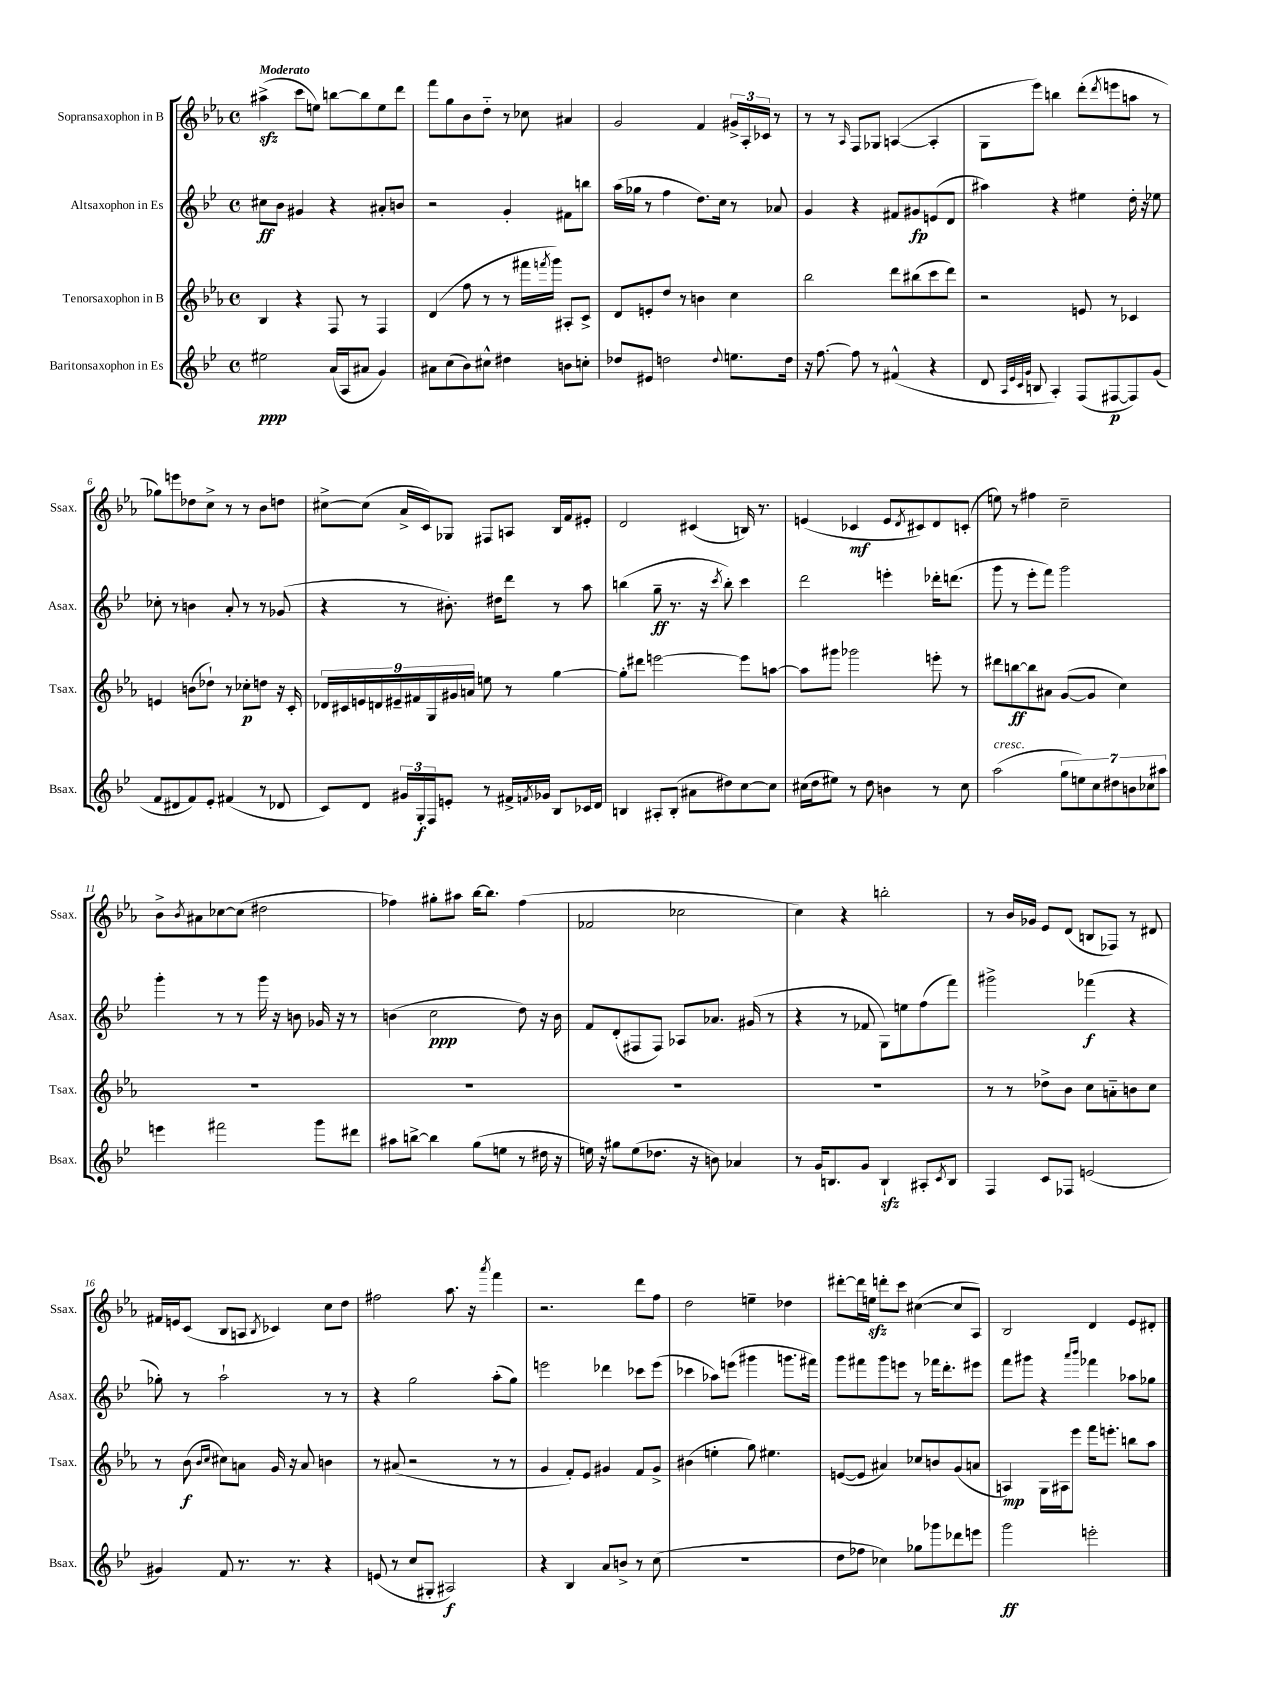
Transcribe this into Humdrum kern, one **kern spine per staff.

**kern	**kern	**kern	**kern
*staff4	*staff3	*staff2	*staff1
*clefG2	*clefG2	*clefG2	*clefG2
*k[b-e-]	*k[b-e-a-]	*k[b-e-]	*k[b-e-a-]
*M4/4	*M4/4	*M4/4	*M4/4
*met(c)	*met(c)	*met(c)	*met(c)
2ee#	4B-	8cc#	(4aa#^
.	.	8b-	.
.	4r	4g#	8ccc
.	.	.	8ee)
(16a	8F	4r	[8bb
16A	.	.	.
8a#	8r	.	8bb]
4g)	4F	8a#'	8ee
.	.	8b	8ddd
=	=	=	=
8a#	(4d	2r	8fff
(8cc	.	.	8gg
8b-)	8ff	.	8b-
8cc#^^	8r	.	8dd'~
4dd#	8r	4g'	8r
.	16fff#	.	8cc-
.	8qfff	.	.
.	16ggg)	.	.
8b	8A#'	8f#	4a#
8cc'	8c^	8bb	.
=	=	=	=
8dd-	8d	(16aa	2g
.	.	16gg-	.
8e#	8e'	8r	.
2dd	8dd	4ff	.
.	8r	.	.
.	4b	8.dd)	4f
.	.	16cc	.
8qqdd	.	.	.
8.ee	4cc	8r	24g#^
.	.	.	24A-'
.	.	.	24c-
.	.	8a-	8r
16dd	.	.	.
=	=	=	=
16r	2bb-	4g	8r
[8.ff	.	.	.
.	.	.	8r
.	.	.	16qqA-
8ff]	.	4r	8F
8r	.	.	8G-
(4f#^^	8ddd	8f#	([4A
.	(8bb#	8g#	.
4r	8ccc	(8e	4A']
.	8ddd)	8d	.
=	=	=	=
8d	2r	4aa#)	8G
32qqA	.	.	.
32qqe-	.	.	.
32qqc	.	.	.
32qqg	.	.	.
8B	.	.	8eee-)
4A')	.	4r	4bb
(8F	8e	4ee#	(8ddd'
.	.	.	8qddd
[8F#	8r	.	8eee
8F#])	4c-	16dd'	8aa
.	.	16r	.
(8g	.	8ee-	8r
=	=	=	=
8f	4e	8cc-'	8gg-)
8d#	.	8r	8eee
8f)	(8b	4b	8dd-
8e-'	8dd-`)	.	8cc^
(4f#	8r	8a'	8r
.	8cc-'	8r	8r
8r	8dd	8r	8b-
8d-	16r	(8g-	8dd
.	16c'	.	.
=	=	=	=
8c)	18d-	4r	[8cc#^
.	18c#	.	.
.	18e	.	.
8d	.	.	(8cc#]
.	18d	.	.
.	18e#~	.	.
24g#	.	8r	16a-^
.	18f#	.	.
24G'	.	.	.
.	.	.	16c)
24F	18G	.	.
8e'	.	8.b#')	8G-
.	18g#	.	.
.	18a	.	.
8r	8ee	.	8F#
.	.	16dd#	.
16f#^	8r	8ddd	8A
8qf	.	.	.
16g-	.	.	.
8B-	[4gg	8r	16B-
.	.	.	16f
16c-	.	8aa	8e#'
16d	.	.	.
=	=	=	=
4B	8gg']	(4bb	2d
.	8ddd#	.	.
8A#'	[2eee	8gg~	.
(8B'	.	8.r	.
8a#	.	.	(4c#
.	.	16r	.
.	.	8qccc	.
8dd#)	.	8bb')	.
[8cc	8eee]	4ccc	16B)
.	.	.	8.r
8cc]	[8aa	.	.
=	=	=	=
(16cc#	8aa]	2ddd	(4e
16dd	.	.	.
8ee#)	8ggg#	.	.
8r	2ggg-	.	4c-
8dd	.	.	.
4b	.	4eee'	8e
.	.	.	8qd
.	.	.	8c#)
8r	8eee'	16ddd-'	8d
.	.	(8.ddd	.
8cc#	8r	.	(8c'
=	=	=	=
(2aa	8ddd#	8ggg	8ee)
.	[8bb	8r	8r
.	8bb]	8eee-'	4ff#
.	8a#	8fff)	.
14gg	([8g	2ggg	2cc~
14ee)	.	.	.
.	8g]	.	.
14cc	.	.	.
14dd#	.	.	.
.	4cc)	.	.
14b	.	.	.
14cc-	.	.	.
14aa#	.	.	.
=	=	=	=
4eee	1r	4ggg'	8b-^
.	.	.	8qb-
.	.	.	8a#
2fff#	.	8r	[8cc-
.	.	8r	(8cc-]
.	.	16ggg	2dd#
.	.	16r	.
.	.	8b	.
8ggg	.	16g-	.
.	.	16r	.
8ddd#	.	8r	.
=	=	=	=
8aa#	1r	(4b	4ff-)
[8bb^	.	.	.
4bb]	.	2cc	8gg#'
.	.	.	8aa#
(8gg	.	.	[16bb-
.	.	.	8.bb-]
8ee	.	.	.
8r	.	8dd)	(4ff-
16dd#	.	16r	.
16r	.	16b	.
=	=	=	=
16ee)	1r	8f	2f-
16r	.	.	.
8gg#	.	(8d'	.
(8ee	.	8F#	.
8.dd-	.	8F#)	.
.	.	8A-	2cc-
16r	.	.	.
8b)	.	8.a-	.
4a-	.	.	.
.	.	(16g#	.
.	.	8r	.
=	=	=	=
8r	1r	4r	4cc)
16g	.	.	.
8.B	.	.	.
.	.	8r	4r
8g	.	8f-	.
4B`	.	8G)	2bb'
.	.	8ee	.
8A#'	.	(8ff	.
8qc	.	.	.
8B	.	8fff)	.
=	=	=	=
4F	8r	2ggg#^	8r
.	8r	.	16b-
.	.	.	16g-
8c	8dd-^	.	8e-
8F-	8b-	.	(8d
(2e	8cc	(4fff-	8B
.	8a'~	.	8F-)
.	8b	4r	8r
.	8cc	.	8d#
=	=	=	=
4g#)	8r	8gg-')	16f#
.	.	.	16e
.	(8b-	8r	(8c
.	16qqb-	.	.
.	16qqcc	.	.
8f	8cc#)	2aa`	8B-
8.r	8a	.	8A
.	.	.	8qB-
.	16g	.	4c-)
8.r	16r	.	.
.	8a	.	.
4r	4b	8r	8cc
.	.	8r	8dd
=	=	=	=
(8e	8r	4r	2ff#
8r	(8a#	.	.
8cc	2r	2gg	.
8G#'	.	.	.
2A#)	.	.	8.aa-
.	.	.	16r
.	.	.	8qaaa-
.	8r	(8aa'	4fff
.	8r	8gg)	.
=	=	=	=
4r	4g	2eee	2.r
4B-	8f')	.	.
.	8e-	.	.
8a	4g#	4ddd-	.
8b^	.	.	.
8r	8f	8ccc-	8ddd
(8cc	8g#^	(8eee	8ff
=	=	=	=
1r	(4b#	4ccc-	2dd
.	4ee'	8aa-)	.
.	.	(8eee	.
.	8gg)	4ggg#	4ee~
.	4.ee#	.	.
.	.	8.ggg	4dd-
.	.	16fff#)	.
=	=	=	=
8dd	([8e	8ggg	[8ddd#'
8ff-	8e]	8fff#	16ddd#]
.	.	.	16ee
4cc-)	4a#)	8ggg	8ddd'
.	.	8eee	8ccc
8gg-	8cc-	8r	([4cc#
8ggg-	8b	16fff-	.
.	.	8.ddd'	.
8ddd-	(8g	.	8cc#]
8eee	8a	8eee#	8A-)
=	=	=	=
2ggg	4A)	8fff	2B-
.	.	8ggg#	.
.	16G	4r	.
.	16A#	.	.
.	8eee-	.	.
.	.	16qqaaa	.
.	.	16qqbbb-	.
2eee'	16fff	4fff-	4d
.	8.eee'	.	.
.	8bb	8aa-	8e-
.	8aa-	8gg-	8d#'
==	==	==	==
*-	*-	*-	*-
